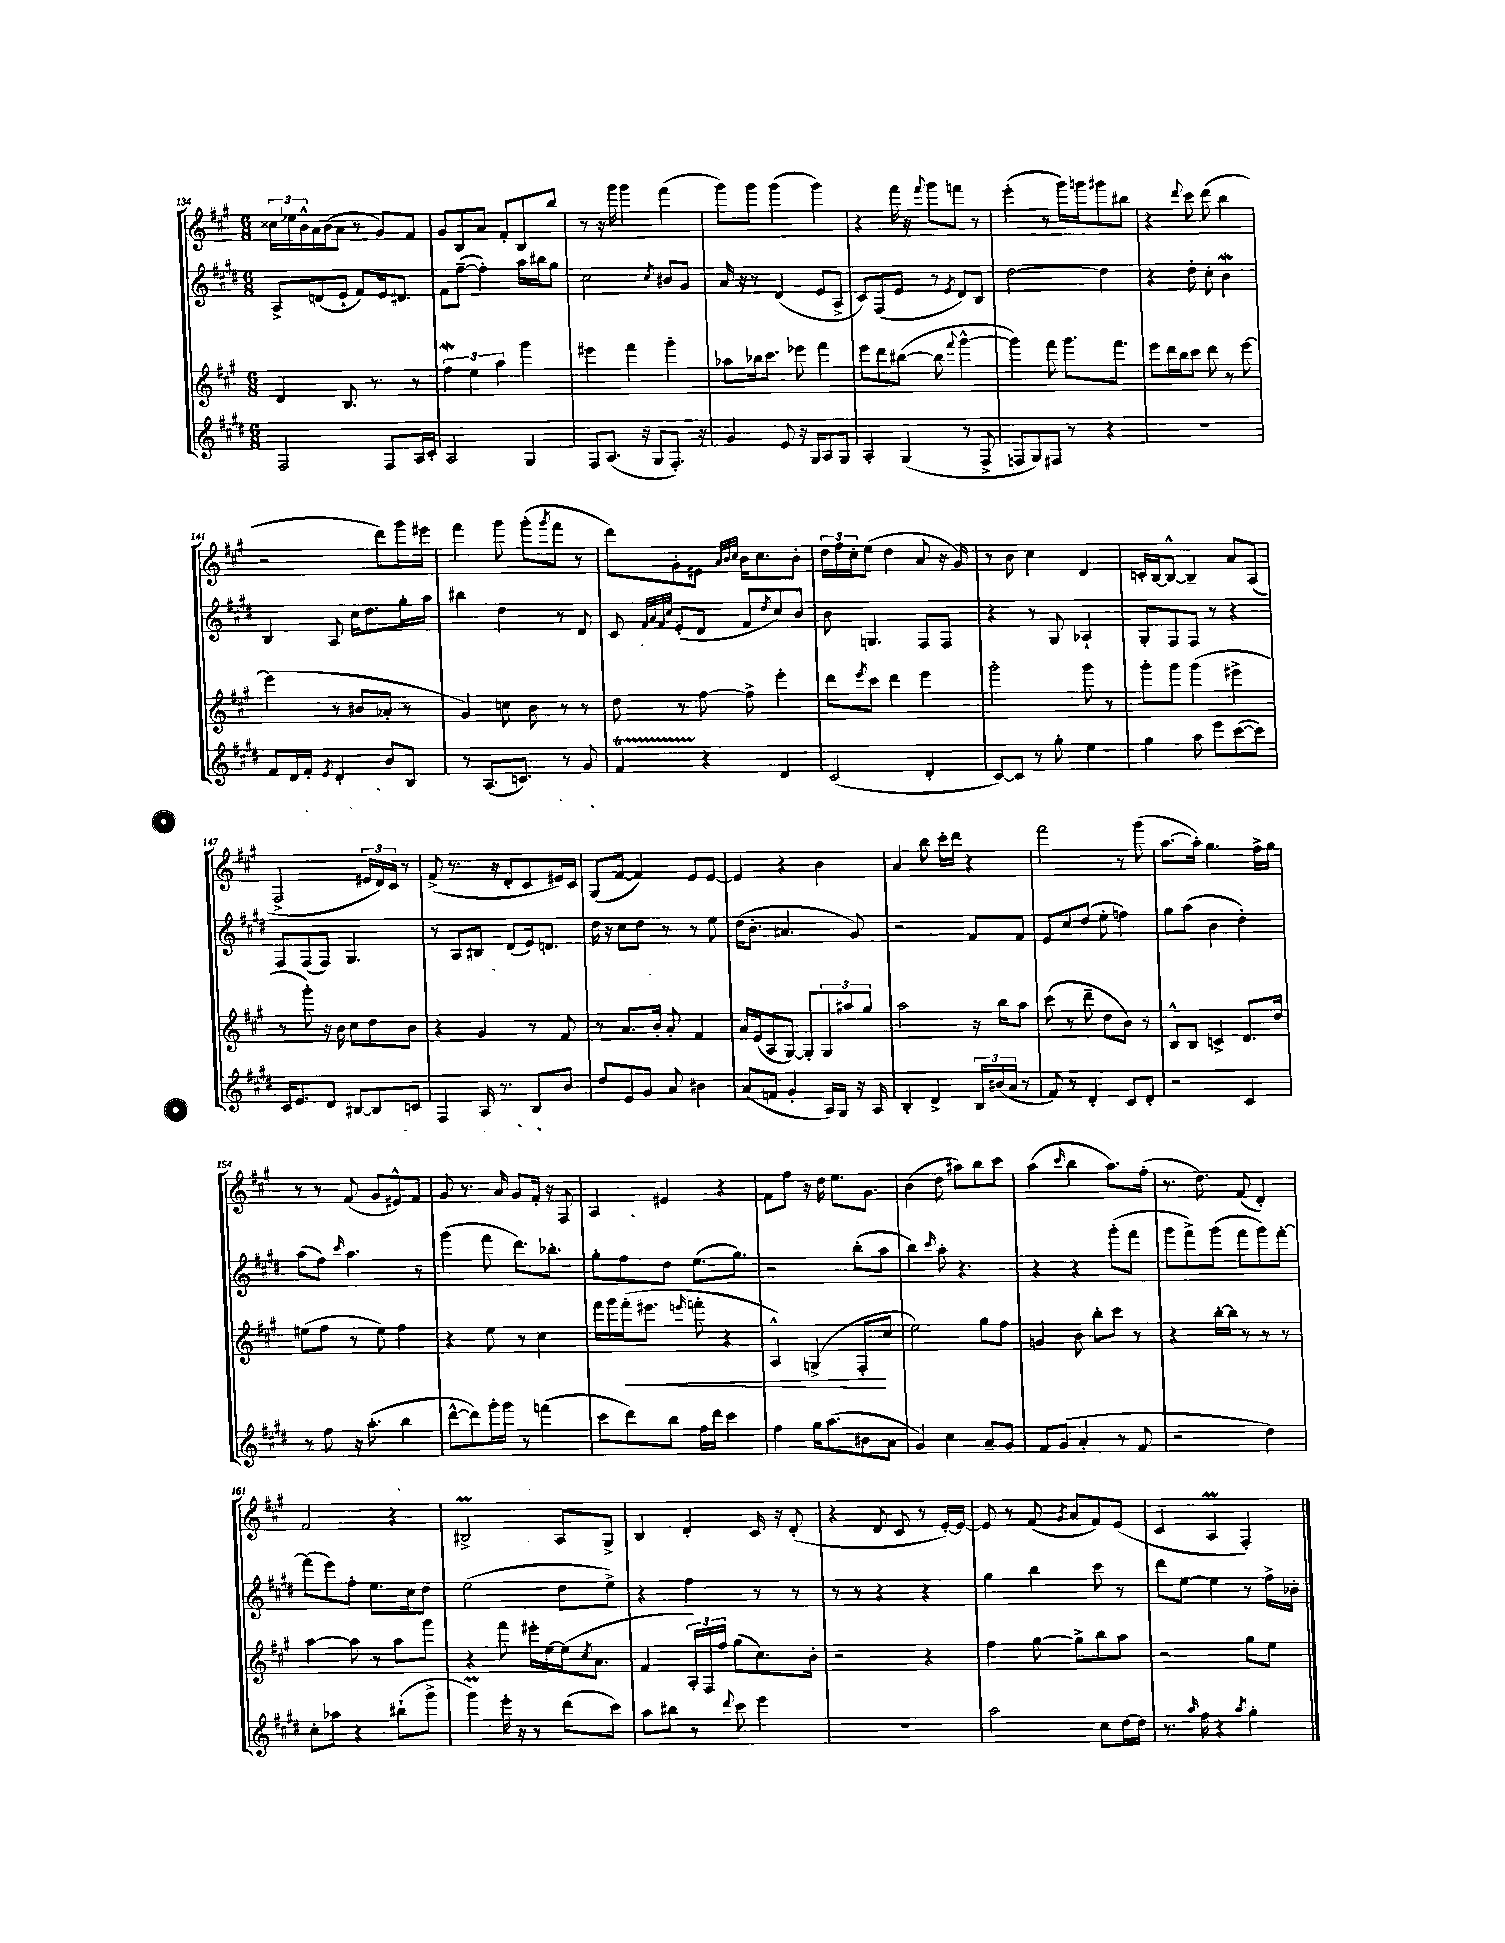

**kern	**kern	**kern	**kern
*staff4	*staff3	*staff2	*staff1
*clefG2	*clefG2	*clefG2	*clefG2
*k[f#c#g#d#]	*k[f#c#g#]	*k[f#c#g#d#]	*k[f#c#g#]
*M6/8	*M6/8	*M6/8	*M6/8
2F#	4d	8A^	24cc##
.	.	.	24ee-
.	.	.	24b^^
.	.	(8d	16a
.	.	.	(16b
.	8.B	8e`	8a
.	.	8f#)	8r
.	8.r	.	.
8F#	.	16e	8g#)
.	.	8.d#	.
16A	8r	.	8f#
16c#'	.	.	.
=	=	=	=
2A	6ff#	8f#	8g#
.	.	([8ff#~	8B
.	6ee	.	.
.	.	4ff#'])	8a
.	6aa	.	.
.	.	.	8f#'
4G#	4ggg#	16aa	8B
.	.	16bb#	.
.	.	8gg#	8bb
=	=	=	=
8F#	4eee#	2cc#	8r
(8.A	.	.	16r
.	.	.	16ggg#
.	4fff#	.	4ggg#
16r	.	.	.
8G#	.	.	.
.	.	8qcc#	.
8.F#')	4ggg#'	8b#	(4fff#
.	.	8g#	.
16r	.	.	.
=	=	=	=
4g#	8aa-	16a	8ggg#)
.	.	16r	.
.	16bb-	8r	8ggg#
.	8.ccc#	.	.
8e	.	(4d#	(4ggg#
16r	8eee-	.	.
16G#	.	.	.
8A	4fff#	8e	4ggg#)
8G#	.	8A^	.
=	=	=	=
4A'	8eee	8c#)	4r
.	8ddd	(8F#	.
(4G#	([8bb#	8e	16fff#
.	.	.	16r
.	.	.	8qqfff#
.	8bb#]	8r	8ggg#
.	8qqfff#	8qe	.
8r	[4ggg#^^	8d#)	8fff
8F#^	.	8B	8r
=	=	=	=
8F	4ggg#])	[2dd#	(4eee'
8G#)	.	.	.
8F#	8fff#	.	8r
8r	8.ggg#	.	16ggg#)
.	.	.	16ggg
4r	.	4dd#]	8ggg#
.	8.fff#	.	.
.	.	.	8bb#
=	=	=	=
2.r	8eee	4r	4r
.	16ddd	.	.
.	16bb	.	.
.	.	.	8qqddd
.	8ccc#	8dd#'	8ccc#
.	8ddd	8cc#'	(8ddd
.	8r	4b	4bb
.	[8eee	.	.
=	=	=	=
8f#	(4eee]	4B	2r
16d#	.	.	.
16f#'	.	.	.
8qe	.	.	.
4d#'	8r	8A	.
.	8b#	16cc#	.
.	.	8.dd#	.
8b	8a-'	.	8ddd)
8B	8r	16gg#'	16ggg#
.	.	16aa	16eee#
=	=	=	=
8r	4g#)	4bb#	4fff#
(8.A	.	.	.
.	8cc	4dd#	8ggg#
8.c)	.	.	.
.	8b	.	(8ggg#'
.	.	.	8qggg#
8r	8r	8r	8fff#
8g#	8r	8d#	8r
=	=	=	=
4f#	8dd	8c#	8ddd)
.	.	32qqf#	.
.	.	32qqa	.
.	.	32qqf#	.
.	.	32qqcc#	.
.	8r	(8e'	8g#'
4r	[8ff#	8d#	8e#
.	.	.	32qqa
.	.	.	32qqb
.	.	.	32qqcc#
.	8ff#^]	8f#	16b
.	.	.	8.cc#
.	.	8qdd#	.
4d#	4eee'	8cc#)	.
.	.	8b	8b'
=	=	=	=
(2c#	8ddd	8b	24dd
.	.	.	24ff#
.	.	.	24cc#'
.	8qeee	.	.
.	8ccc#	4.G	(8ee
.	4ddd	.	4dd
4d#'	4eee	8F#	8a
.	.	8F#	16r
.	.	.	16g#)
=	=	=	=
[8c#)	2ggg#'	4r	8r
8c#]	.	.	8b
8r	.	8r	4cc#
8gg#'	.	8G#	.
4ee	8ggg#	4A-`	4d
.	8r	.	.
=	=	=	=
4gg#	8ggg#'	8G#'	16c'
.	.	.	[16B
.	8ggg#	8F#	8B^^_
8aa	(4ggg#	8F#	4B~]
8eee	.	8r	.
([8ccc#	4eee#^	4r	8a
8ccc#])	.	.	(8A
=	=	=	=
16c#	8r	8F#	2F#^
8.e	.	.	.
.	8ggg#')	(8F#	.
8d#	16r	8F#)	.
.	16b	.	.
[8B#	8cc#	4.G#	.
8B#]	8dd	.	24e#
.	.	.	24d)
.	.	.	24c#
8c	8b	.	8r
=	=	=	=
4F#	4r	8r	(8f#^
.	.	8A	8.r
16A	4g#	8B#	.
8.r	.	.	16r
.	.	(8d#	8d'
8B	8r	16e)	8c#
.	.	8.d	.
8b	8f#	.	16e#)
.	.	.	16c#
=	=	=	=
8dd#	8r	16dd#	(8G#
.	.	16r	.
8e	8.a	8cc#	[8f#
8g#	.	8dd#	4f#])
.	16b'	.	.
8a	8a'	8r	.
4b#	4f#	8r	8e
.	.	8ee	[8e
=	=	=	=
(8a	16a	(16dd#	4e]
.	(16e	8.b'	.
8f	8A	.	.
4g#'	[8G#)	4.a#	4r
.	8G#']	.	.
16A)	12G#	.	4b
16G#	.	.	.
.	12aa#	.	.
16r	.	8g#)	.
.	12gg#	.	.
16A	.	.	.
=	=	=	=
4B'	2aa	2r	4a
4d#^	.	.	8bb
.	.	.	16ccc#'
.	.	.	16ddd
24B	16r	8f#	4r
(24b#	.	.	.
.	16bb	.	.
24a	.	.	.
8r	8aa	8f#	.
=	=	=	=
8f#)	(8ccc#	8e	2fff#
8r	8r	8cc#	.
4d#'	8ddd~	(8dd#	.
.	8dd	8ee'	.
8c#	8b)	4ff)	8r
8d#'	8r	.	(8ggg#
=	=	=	=
2r	8B^^	8gg#	[8.aa
.	8B	(8aa	.
.	.	.	16aa'])
.	4c^	4b	4.gg#
4c#	8.d	4dd#')	.
.	.	.	16ff#^
.	16dd	.	16gg#
=	=	=	=
8r	(8ee#	(8aa	8r
8ff#	8ff#	8ff#)	8r
.	.	16qqccc#	.
16r	8r	4.aa	(8f#
(8.aa'	.	.	.
.	8ee#)	.	8g#
4bb	4ff#	.	8e#^^)
.	.	8r	8f#
=	=	=	=
[8ddd#^^	4r	(4ggg#	8g#
8ddd#])	.	.	8.r
16ggg#'	8ee	8fff#	.
16ggg#	.	.	16a
8r	8r	8.ddd#)	8g#
(4fff	4cc#	.	16f#'
.	.	8.bb-'	16r
.	.	.	8F#
=	=	=	=
8ccc#	16fff#	8gg#'	4A
.	16ggg#	.	.
8ddd#)	(16fff#'	8ff#	.
.	8.eee#	.	.
8bb	.	8dd#	4e#
.	16qqeee	.	.
16ff#	8fff'	(8.ee	.
16ddd#	.	.	.
4ccc#	4r	.	4r
.	.	8.gg#)	.
=	=	=	=
4ff#	4A^^)	2r	8f#
.	.	.	8ff#
16gg#	(4G^	.	16r
(8.aa	.	.	16dd
.	.	.	8.ee
8b#	8F#'	(8bb'	.
.	.	.	8.g#
8a	8cc#	8aa	.
=	=	=	=
4g#)	2ee)	4bb)	(4b
.	.	16qqccc#	.
4cc#	.	8aa'	8dd
.	.	4.r	8aa#)
8a~	8gg#	.	8bb
8g#	8ff#	.	8ccc#
=	=	=	=
8f#	4g	4r	(4aa
(8g#	.	.	.
.	.	.	16qqccc#
4a'	8b	4r	4bb
.	8bb'	.	.
8r	8ccc#	(8ggg#'	8.aa)
8f#	8r	8fff#	.
.	.	.	(16ff#'
=	=	=	=
2r	4r	8ggg#	8.r
.	.	8fff#^)	.
.	.	.	8.dd)
.	[16bb'	(8ggg#	.
.	16bb]	.	.
.	8r	8fff#	(8f#
4dd#)	8r	8ggg#)	4d')
.	8r	[8fff#'	.
=	=	=	=
8cc#'	[4aa	(8fff#]	2f#
8aa-	.	8eee)	.
4r	8aa]	8ff#'	.
.	8r	8.ee	.
(8bb#`	8aa	.	4r
.	.	16cc#	.
8ggg#^	8ggg#	8dd#	.
=	=	=	=
4ggg#)	4r	(2ee	2B#^
16eee'	8fff#	.	.
16r	.	.	.
8r	16eee#'	.	.
.	[16ee	.	.
(8ddd#	(16ee]	8dd#	8A
.	8qcc#	.	.
.	8.a	.	.
8ccc#)	.	8ee^)	8G#^
=	=	=	=
8aa	4f#	4r	4B
8bb#	.	.	.
8r	24A')	4ff#	4d'
.	24F#	.	.
.	24ff#	.	.
8qqddd#	.	.	.
8ccc#	(8gg#	.	.
4eee	8.cc#)	8r	16c#
.	.	.	16r
.	.	8r	(8d'
.	16b'	.	.
=	=	=	=
2.r	2r	8r	4r
.	.	8r	.
.	.	4r	8d
.	.	.	8c#
.	4r	4r	8r
.	.	.	[16e')
.	.	.	16e_
=	=	=	=
2aa	4ff#	4gg#	8e]
.	.	.	8r
.	[8gg#	4bb	(8f#
.	.	.	8qg#
.	8gg#^]	.	8a
8cc#	8bb	8ccc#	8f#)
[16dd#	8aa	8r	(8e
16dd#]	.	.	.
=	=	=	=
8.r	2r	8ddd#	4c#
.	.	[8ee	.
16qqaa	.	.	.
16ff#	.	.	.
4r	.	4ee]	4A
8qaa	.	.	.
4gg#'	8gg#	8r	4F#')
.	8ee	16ff#^	.
.	.	16b-'	.
==	==	==	==
*-	*-	*-	*-
